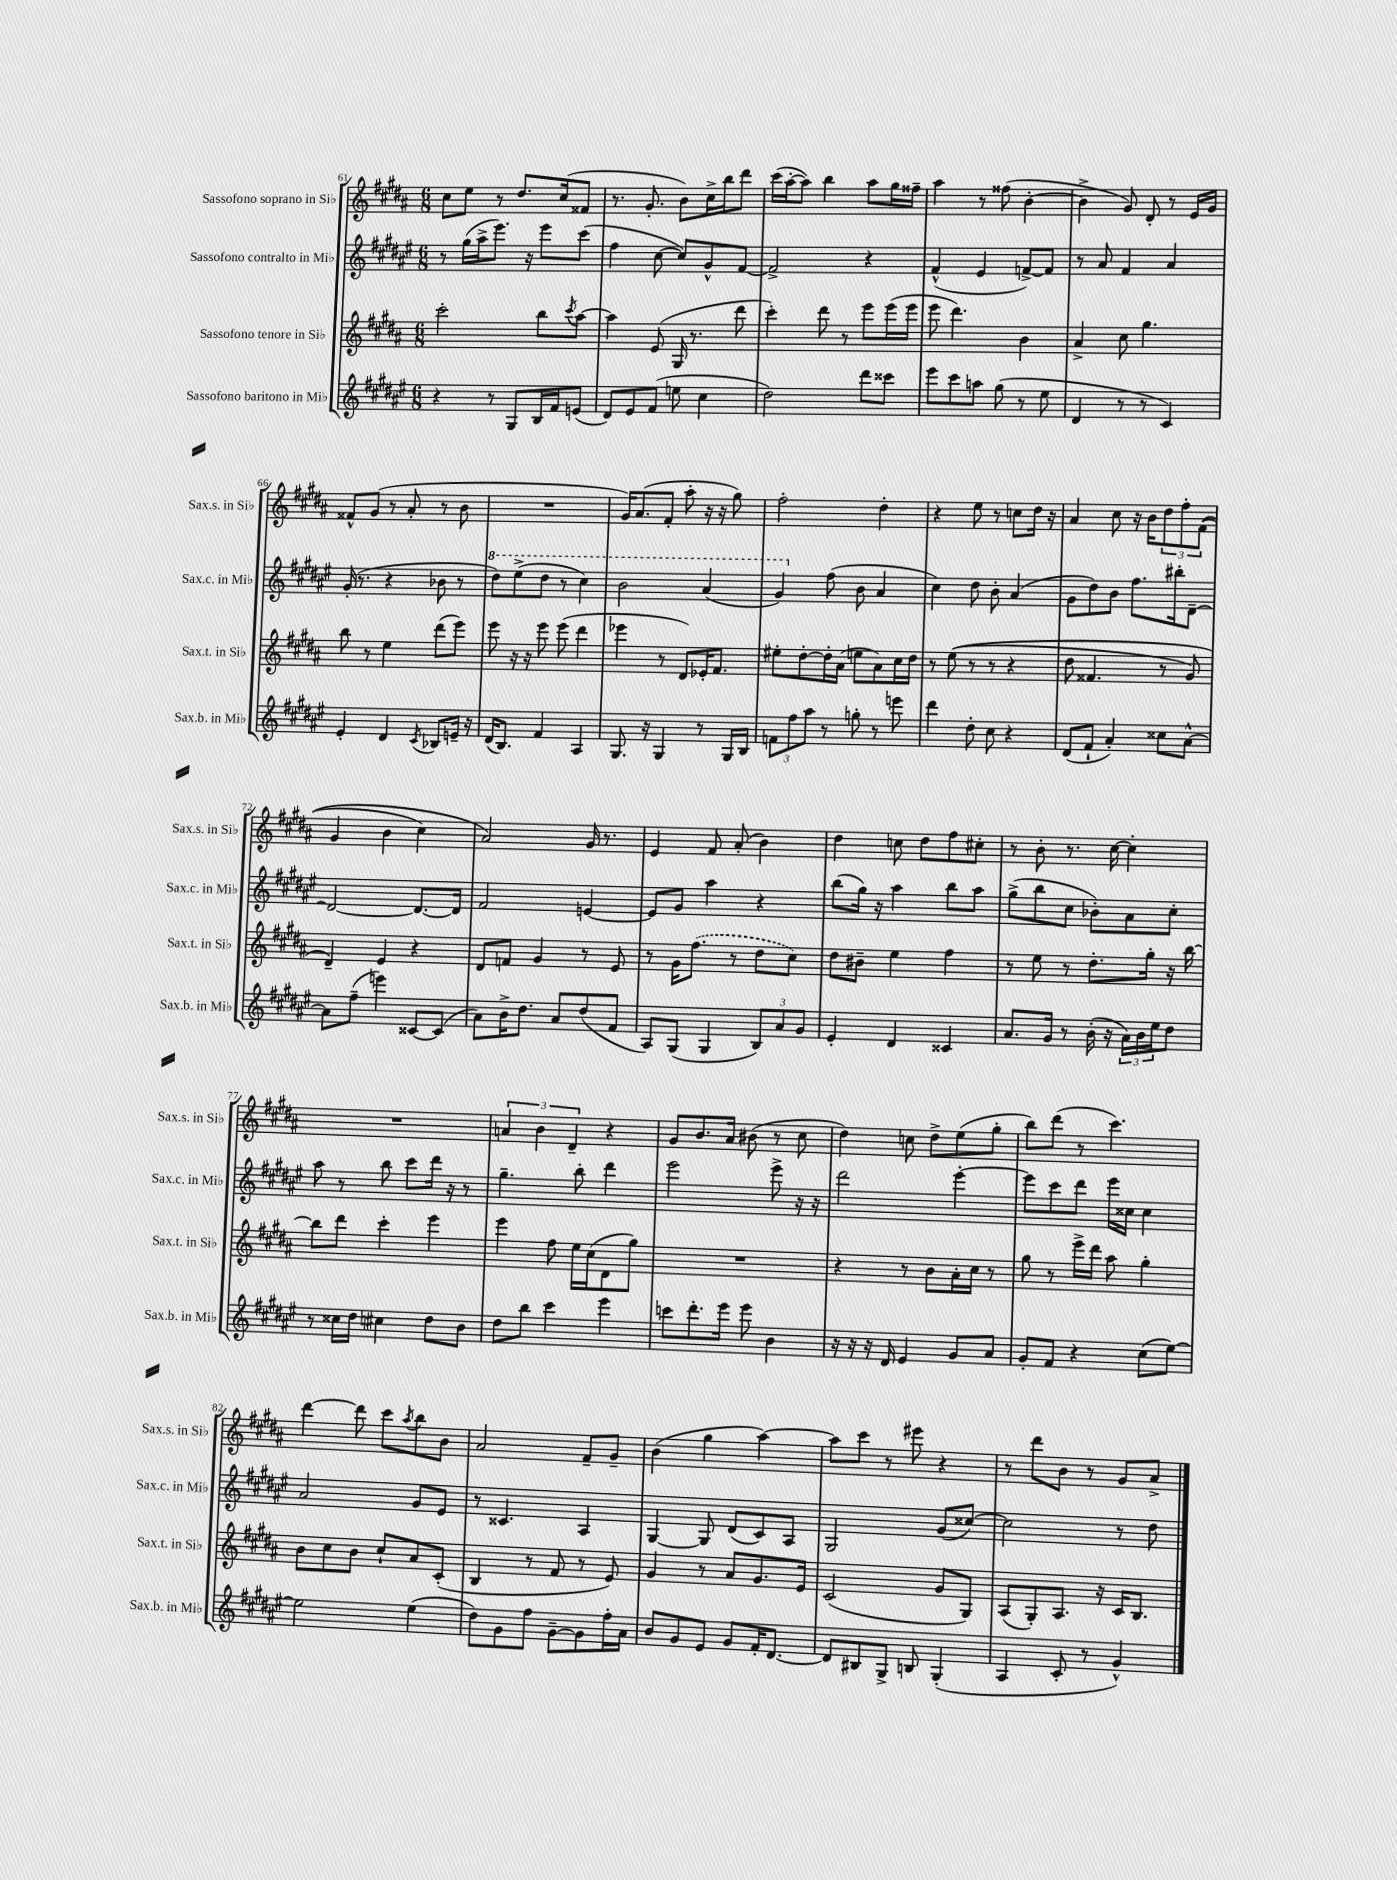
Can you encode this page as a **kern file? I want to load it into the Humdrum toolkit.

**kern	**kern	**kern	**kern
*staff4	*staff3	*staff2	*staff1
*clefG2	*clefG2	*clefG2	*clefG2
*k[f#c#g#d#a#e#]	*k[f#c#g#d#a#]	*k[f#c#g#d#a#e#]	*k[f#c#g#d#a#]
*M6/8	*M6/8	*M6/8	*M6/8
4r	2ccc#'\	8r	8cc#\L
.	.	(16gg#\LL	8ee\J
.	.	16aa#^\J	.
8r	.	8.eee#\J)	8r
8G#/L	.	.	8.dd#/L
.	.	16r	.
16B/L	8bb\L	8eee#\L	.
16f#/J	.	.	(16cc#/k
.	8qccc#/	.	.
(8e/J	[8aa#\J	(8ccc#\J	8f##/J
=	=	=	=
8d#/L)	4aa#\]	4ff#\	8.r
8e#/	.	.	.
.	.	.	8.g#'/
(8f#/J	(8e/	[8cc#\	.
8ee\	16G#/	8cc#/]L)	8b\L)
.	8.r	.	.
4cc#\	.	8g#^^/	16cc#^\L
.	.	.	16bb\J
.	8ddd#\	[8f#/J	8ddd#\J
=	=	=	=
2dd#\)	4ccc#'\)	2f#^/]	(16ccc#\LL
.	.	.	[16aa#'\J
.	.	.	8aa#\]J)
.	8ddd#\	.	4bb\
.	8r	.	.
8ddd#\L	8eee\L	4r	8aa#\L
8ccc##\J	(16eee\L	.	16gg#\L
.	16eee\JJ	.	16ff##~\JJ
=	=	=	=
8eee#\L	8eee\	(4f#^^/	4aa#\
8ccc#\	4.ddd#\)	.	.
8aa\J	.	4e#/	8r
(8gg#\	.	.	(8ff##\
8r	4b\	[8f^/L)	[4b'\
8ee#\	.	8f/]J	.
=	=	=	=
4d#/	4a#^/	8r	4b^\]
.	.	8a#/	.
8r	8cc#\	4f#/	8g#/)
8r	4.gg#\	.	8d#'/
4c#/)	.	4a#/	8r
.	.	.	16e/LL
.	.	.	16g#/JJ
=	=	=	=
4e#'/	8bb\	(16g#'/	8f##^^/L
.	.	8.r	.
.	8r	.	(8g#/J
4d#/	4ee\	4r	8r
.	.	.	8a#'/
8qc#/	.	.	.
8B-/L	(8ddd#\L	8b-\	8r
16e~/Jk	8eee\J)	8r	8b\
16r	.	.	.
=	=	=	=
(16d#/LK	8eee\	8ddd#\L)	2.r
8.B/J)	.	.	.
.	16r	(8eee#^\	.
.	16r	.	.
4f#/	8eee\	8ddd#\J	.
.	(8eee\	8r	.
4A#/	4ddd#\	4ccc#\)	.
=	=	=	=
8.G#/	4eee-\	2bb\	16g#/LK)
.	.	.	(8.a#/
16r	.	.	.
4G#/	8r	.	8f#'/J
.	8d#/L)	.	8aa#'\
8r	16e-'/K	(4aa#/	16r
.	8.f#/J	.	16r
16G#/LL	.	.	8gg#\)
16B/JJ	.	.	.
=	=	=	=
12f\L	8ee#'\L	4gg#/)	2ff#'\
12ff#\	.	.	.
.	[8dd#'\	.	.
12aa#\J	.	.	.
8r	16dd#'\]L	(8ff#\	.
.	(16a#\JJ	.	.
8gg'\	8ee\L	8b\	.
8r	8a#\)	4a#/	4dd#'\
8eee\	16cc#\L	.	.
.	16dd#\JJ	.	.
=	=	=	=
4ddd#\	8r	4cc#\)	4r
.	&((8ee\	.	.
8dd#'\	8r	8dd#\	8ee\
8cc#\	8r	8b'\	8r
4r	4r	(4a#/	8cc\L
.	.	.	16dd#\Jk
.	.	.	16r
=	=	=	=
(8d#/L	8dd#\	8g#\L	4a#/
8f#`/J	4.f##/	8dd#\)	.
4a#'/)	.	8b\J	8cc#\
.	.	8.ff#\L	16r
.	.	.	16b\LK
8cc##\L	8r	.	12dd#\
.	.	16bb#'\k	.
.	.	.	12ff#'\
[8a#^^\J	8g#/)	[8d#~\J	.
.	.	.	&((12f#\J
=	=	=	=
8a#\]L	4d#~/&)	2d#/_	4g#/
(8ff#~\J	.	.	.
4eee\)	4e/	.	4b\
[8c##/L	4r	8.d#/_L	4cc#\)
(8c##/]J	.	.	.
.	.	16d#/]Jk	.
=	=	=	=
8a#\L)	8d#/L	2f#/	2a#/&)
16b^\K	8f/J	.	.
8.dd#\J	.	.	.
.	4g#/	.	.
8a#/L	.	.	.
(8dd#/	8r	[4e/	16g#/
.	.	.	8.r
8f#/J	8e/	.	.
=	=	=	=
8A#/L)	8r	8e/]L	4e/
(8G#/J	16g#\LK	8g#/J	.
.	(8.ff#\J	.	.
4G#/	.	4aa#\	8f#/
.	8r	.	(8a#'/
12B/L)	8dd#\L	4r	4b\)
12a#/	.	.	.
.	8cc#\J)	.	.
12g#/J	.	.	.
=	=	=	=
4e#'/	8dd#\L	(8bb\L	4dd#\
.	8b#~\J	16gg#\Jk)	.
.	.	16r	.
4d#/	4ee\	4aa#\	8cc\
.	.	.	8dd#\L
4c##/	4ff#\	8bb\L	8ff#\
.	.	8aa#\J	8cc#'\J
=	=	=	=
8.a#/L	8r	(8gg#^\L	8r
.	8ee\	8bb\	8b'\
16g#/Jk	.	.	.
8r	8r	8cc#\J	8.r
(16b'\	8.dd#'\L	8b-'\L)	.
16r	.	.	[16cc#\
24a#\LL)	.	8a#\	4cc#'\]
24b\	.	.	.
.	16gg#'\Jk	.	.
24ee#\J	.	.	.
8dd#\J	16r	8cc#'\J	.
.	[16bb\	.	.
=	=	=	=
8r	8bb\]L	8aa#\	2.r
16cc##\LL	8ddd#\J	8r	.
16dd#\JJ	.	.	.
4cc#\	4ccc#'\	8bb\	.
.	.	8ccc#\L	.
8dd#\L	4eee\	16ddd#\Jk	.
.	.	16r	.
8b\J	.	8r	.
=	=	=	=
8dd#\L	4eee\	4.gg#~\	6a/
8bb\J	.	.	.
.	.	.	6b\
4ccc#\	8ff#\	.	.
.	.	.	6d#~/
.	16ee\LL	8bb'\	.
.	(16cc#\J	.	.
4eee#\	8d#\	4ddd#\	4r
.	8gg#\J)	.	.
=	=	=	=
8ccc\L	2.r	2eee#\	8g#/L
8.ddd#'\	.	.	8.b/
16eee#\Jk	.	.	16a#/Jk
8eee#\	.	.	(8b#\
4b\	.	8eee#^\	8r
.	.	16r	8cc#\
.	.	16r	.
=	=	=	=
16r	4r	2ddd#\	4dd#\)
16r	.	.	.
16r	.	.	.
16d#/	.	.	.
4e#/	8r	.	8cc\
.	8b\L	.	8dd#^\L
8g#/L	16a#'\L	[4eee#'\	(8ee\
.	16cc#\JJ	.	.
8a#/J	8r	.	8gg#'\J
=	=	=	=
8g#'/L	8gg#\	8eee#\]L	8bb\L)
8f#/J	8r	8ccc#\	(8ddd#\J
4r	16eee^\LL	8ddd#\J	8r
.	16ddd#\JJ	.	.
.	8aa#\	16eee#\LL	4.ccc#\)
.	.	16cc##\JJ	.
(8cc#\L	4gg#'\	4cc##\	.
[8ee#\J)	.	.	.
=	=	=	=
2ee#\]	8b\L	2a#/	[4ddd#\
.	8cc#\	.	.
.	8b\J	.	8ddd#\]
.	8cc#`/L	.	8ccc#\L
.	.	.	8qaa#/
(4ee#\	8a#/	8g#/L	8bb\
.	(8c#'/J	8e#/J	8b\J
=	=	=	=
8dd#\L)	4B/	8r	2a#/
8g#\	.	4.c##/	.
8ff#\J	8r	.	.
[8g#~\L	8f#/	.	.
8g#\]	8r	4A#/	8f#~/L
16ff#'\L	8e/)	.	8g#~/J
16a#\JJ	.	.	.
=	=	=	=
8b/L	4g#/	[4G#/	(4b\
8g#/	.	.	.
8e#/J	8r	8G#/]	4gg#\
8g#/L	8a#/L	(8d#/L	.
16f#'/K	8.g#/	8c#/)	[4aa#\)
[8.d#/J	.	.	.
.	.	8A#/J	.
.	16e/Jk	.	.
=	=	=	=
8d#/]L	(2c#/	2G#/	8aa#\]L
8B#/	.	.	8ccc#\J
8G#^/J	.	.	8r
8B/	.	.	8eee#\
(4G#'/	8g#/L	(8g#/L	4r
.	8G#/J)	[8cc##/J)	.
=	=	=	=
4A#/	(8A#/L	2cc##\]	8r
.	8G#'/)	.	8ddd#\L
8c#'/	8.A#/J	.	8b\J
8r	.	.	8r
.	16r	.	.
4g#^^/)	16c#/LK	8r	8g#/L
.	8.B/J	.	.
.	.	8dd#\	8a#^/J
==	==	==	==
*-	*-	*-	*-
